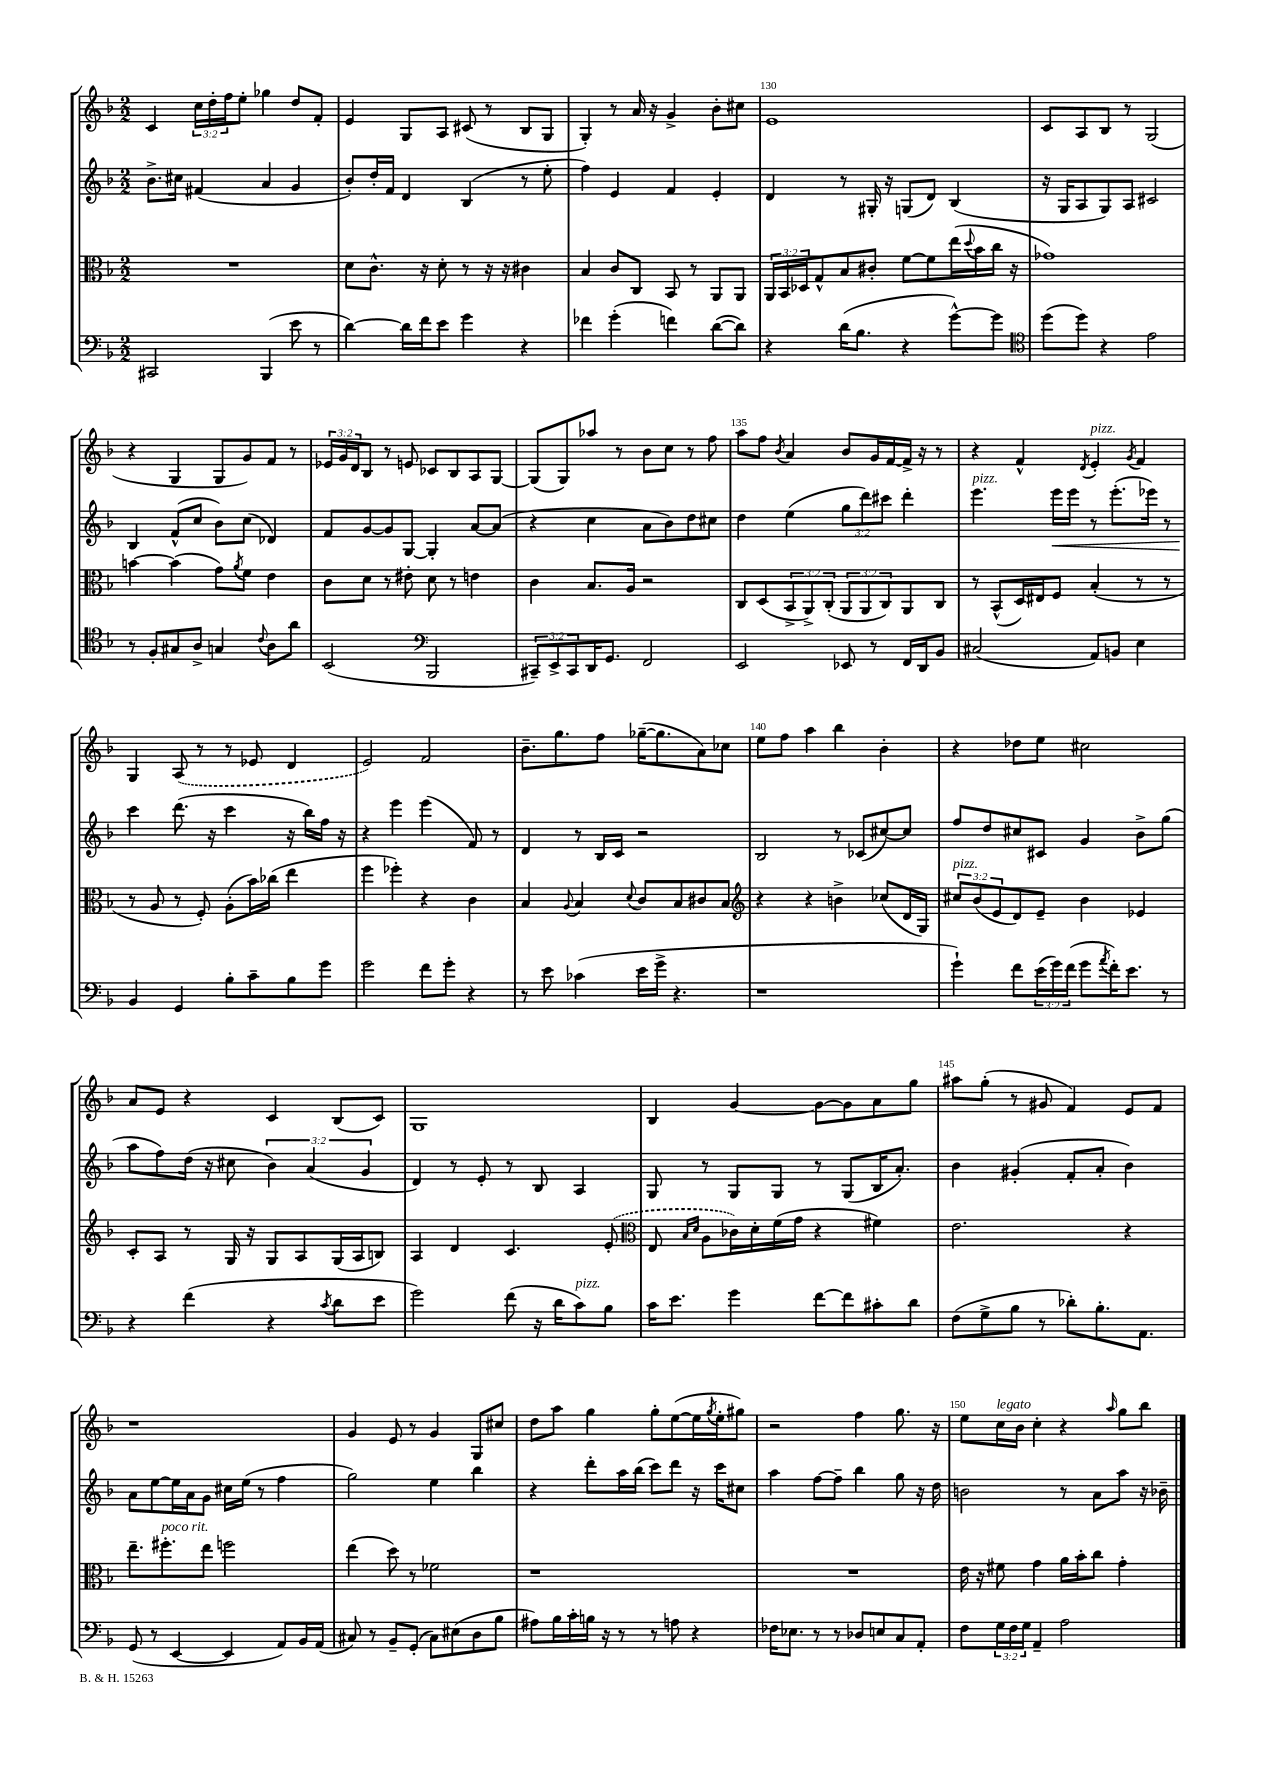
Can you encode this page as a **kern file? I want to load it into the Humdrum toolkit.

**kern	**kern	**kern	**kern
*staff4	*staff3	*staff2	*staff1
*clefF4	*clefC3	*clefG2	*clefG2
*k[b-]	*k[b-]	*k[b-]	*k[b-]
*M2/2	*M2/2	*M2/2	*M2/2
2CC#/	1r	8.b-^\L	4c/
.	.	16cc#\Jk	.
.	.	(4f#/	24cc\LL
.	.	.	24dd'\
.	.	.	24ff\J
.	.	.	8ee'\J
(4BBB-/	.	4a/	4gg-\
8e\	.	4g/	8dd/L
8r	.	.	8f'/J
=	=	=	=
[4d\)	8d\L	8b-'/L)	4e/
.	8.c^^\J	16dd'/L	.
.	.	16f/JJ	.
16d\]LL	.	4d/	8G/L
16f\J	16r	.	.
8e\J	8d'\	.	8A/J
4g\	8r	(4B-/	(8c#/
.	16r	.	8r
.	16r	.	.
4r	4c#\	8r	8B-/L
.	.	8ee'\	8G/J
=	=	=	=
4f-\	4B-/	4ff\)	4G'/)
(4g'\	8c/L	4e/	8r
.	8C/J	.	16a/
.	.	.	16r
4f\)	8BB-/	4f/	4g^/
.	8r	.	.
([8d\L	8AA/L	4e'/	8b-'\L
8d\]J)	8AA/J	.	8cc#\J
=	=	=	=
4r	24AA/LL	4d/	1e
.	24BB-/	.	.
.	24D-/J	.	.
.	8G^^/	.	.
(16d\LK	8B-/	8r	.
8.B-\J	.	.	.
.	8c#'/J	16G#'/	.
.	.	16r	.
4r	[8f\L	(8G/L	.
.	8f\]	8d/J)	.
[8g^^\L)	(16ee\L	(4B-/	.
.	8qqdd/	.	.
.	16b-\	.	.
8g\]J	16cc\JJ	.	.
.	16r	.	.
=	=	=	=
*clefC4	*	*	*
(8dd\L	1g-)	16r	8c/L
.	.	16G/LK	.
8dd\J)	.	8A/	8A/
4r	.	8G/)	8B-/J
.	.	8A/J	8r
2e\	.	2c#/	(2G/
=	=	=	=
8r	[4b\	4B-/	4r
8F'/L	.	.	.
8G#/	(4b\]	(8f^^/L	4G/
8A^/J	.	8cc/J	.
4G/	8g\L)	8b-\L)	8G/L
.	8qa/	.	.
.	8f\J	(8cc\J	8g/)
8qqc/	.	.	.
8A\L	4e\	4d-/)	8f/J
8a\J	.	.	8r
=	=	=	=
(2BB-/	8c\L	8f/L	24e-/LL
.	.	.	24g/
.	.	.	24d/J
.	8d\J	[8g/	8B-/J
.	8r	8g/]	8r
.	8e#'\	[8G/J	8e/
*clefF4	*	*	*
2BBB-/	8d\	4G'/]	8c-/L
.	8r	.	8B-/
.	4e\	[8a/L	8A/
.	.	(8a/]J	[8G/J
=	=	=	=
12CC#~/L)	4c\	4r	(8G/]L
12EE^/	.	.	.
.	.	.	8G/)
12CC#/	.	.	.
16DD/K	8.B-/L	4cc\	8aa-/J
8.GG/J	.	.	.
.	.	.	8r
.	16A/Jk	.	.
2FF/	2r	8a\L	8b-\L
.	.	8b-\)	8cc\J
.	.	8dd\	8r
.	.	8cc#\J	8ff\
=	=	=	=
2EE/	8C/L	4dd\	8aa\L
.	(8D/	.	8ff\J
.	.	.	8qb-/
.	12BB-^/	(4ee\	4a/
.	12AA^/)	.	.
.	(12C'/J	.	.
8EE-/	12AA/L	12gg\L	8b-/L
.	12AA/	12ddd\)	.
8r	.	.	16g/L
.	12C/)	12ccc#\J	.
.	.	.	[16f/
16FF/LL	8AA/	4ddd'\	16f^/]JJ
16DD/J	.	.	16r
8BB-/J	8C/J	.	8r
=	=	=	=
(2C#/	8r	4.eee\	4r
.	(8BB-^^/L	.	.
.	16D/L)	.	4f^^/
.	16E#/J	.	.
.	8F/J	16eee\LL	.
.	.	16eee\JJ	.
.	.	.	8qd/
8AA/L)	(4B-'/	8r	4e'/
8BB/J	.	(8.eee'\L	.
.	.	.	8qg/
4E\	8r	.	4f/
.	.	16eee-\Jk)	.
.	8r	8r	.
=	=	=	=
4BB-/	8r	4ccc\	4G/
.	8A/	.	.
4GG/	8r	(8.ddd\	(8A/
.	8F'/)	.	8r
.	.	16r	.
8B-'\L	(8A'\L	4ccc\	8r
8c~\	16b-\L)	.	8e-/
.	(16cc-\JJ	.	.
8B-\	4ee\	16r	4d/
.	.	16bb-\LL)	.
8g\J	.	16ff\JJ	.
.	.	16r	.
=	=	=	=
2g\	4ff\	4r	2e/)
.	4ff-'\)	4eee\	.
8f\L	4r	(4eee\	2f/
8g'\J	.	.	.
4r	4c\	8f/)	.
.	.	8r	.
=	=	=	=
8r	4B-/	4d/	8.b-~\L
8e\	.	.	.
.	.	.	8.gg\
.	8qqA/	.	.
(4c-\	4B-/	8r	.
.	.	16B-/LL	8ff\J
.	.	16c/JJ	.
.	8qqd/	.	.
16e\LL	8c/L	2r	([16gg-~\LK
16g^\JJ	.	.	8.gg-\]
4.r	8B-/	.	.
.	8c#/	.	8a\)
.	8B-/J	.	8cc-\J
=	=	=	=
*	*clefG2	*	*
1r	4r	2B-/	8ee\L
.	.	.	8ff\J
.	4r	.	4aa\
.	4b^\	8r	4bb-\
.	.	(8c-/L	.
.	(8cc-/L	[8cc#/)	4b-'\
.	16d/L	8cc#/]J	.
.	16G/JJ)	.	.
=	=	=	=
4g`\)	12cc#/L	8ff/L	4r
.	(12b-/	.	.
.	.	8dd/	.
.	12e/	.	.
8f\L	8d/)	8cc#/	8dd-\L
(24e\L	8e~/J	8c#/J	8ee\J
24g\)	.	.	.
(24f\JJ	.	.	.
8g\L	4b-\	4g/	2cc#\
8qa/	.	.	.
16f'\K)	.	.	.
8.e\J	.	.	.
.	4e-/	8b-^\L	.
8r	.	(8gg\J	.
=	=	=	=
4r	8c'/L	8aa\L	8a/L
.	8A/J	8ff\)	8e/J
(4f\	8r	(16dd\Jk	4r
.	.	16r	.
.	16G/	8cc#\	.
.	16r	.	.
4r	8G/L	6b-\)	4c/
.	8A/	.	.
.	.	(6a/	.
8qc/	.	.	.
8d\L	(16G/L	.	(8B-/L
.	16A/J	.	.
.	.	6g/	.
8e\J	8B/J)	.	8c/J)
=	=	=	=
2g\)	4A/	4d/)	1G
.	4d/	8r	.
.	.	8e'/	.
(8f\	4.c/	8r	.
16r	.	8B-/	.
16d\LK	.	.	.
8c\)	.	4A/	.
8B-\J	(8e'/	.	.
=	=	=	=
*	*clefC3	*	*
16c\LK	8E/	8G/	4B-/
8.e\J	.	.	.
.	16qqB-/LL	.	.
.	16qqd/JJ	.	.
.	8A\L	8r	.
4g\	16c-\L)	8G/L	[4g/
.	16d'\	.	.
.	(16f\	8G/J	.
.	16g\JJ	.	.
[8f\L	4r	8r	8g\_L
8f\]	.	(8G/L	8g\]
8c#'\	4f#\)	16B-/K	8a\
.	.	8.a'/J)	.
8d\J	.	.	8gg\J
=	=	=	=
(8F\L	2.e\	4b-\	8aa#\L
8G^\	.	.	(8gg'\J
8B-\J	.	(4g#'/	8r
8r	.	.	8g#/
8d-'\L)	.	8f'/L	4f/)
8.B-'\	.	8a'/J	.
.	4r	4b-\)	8e/L
8.AA\J	.	.	.
.	.	.	8f/J
=	=	=	=
(8GG/	8.ee~\L	8a\L	1r
8r	.	[8ee\	.
.	8.ff#'\	.	.
[4EE/	.	16ee\]L	.
.	.	16a\J	.
.	8ee\J	8g\J	.
4EE/]	2ff\	16cc#\LL	.
.	.	(16ee\JJ	.
.	.	8r	.
8AA/L)	.	4ff\	.
16BB-/L	.	.	.
(16AA/JJ	.	.	.
=	=	=	=
8C#/)	(4ee\	2gg\)	4g/
8r	.	.	.
8BB-~/L	8dd\)	.	8e/
(8GG'/J	8r	.	8r
8C#\L)	2f-\	4ee\	4g/
(8E#\	.	.	.
8D\	.	4bb-\	8G/L
8B-\J	.	.	8cc#/J
=	=	=	=
8A#\L)	1r	4r	8dd\L
16B-\L	.	.	8aa\J
16c'\	.	.	.
16B\JJ	.	8ddd'\L	4gg\
16r	.	.	.
8r	.	16aa\L	.
.	.	(16bb-\JJ	.
8r	.	8ccc\L)	8gg'\L
8A\	.	8ddd\J	([8ee\
4r	.	16r	16ee\]L
.	.	.	8qgg/
.	.	16ccc\LK	16ee'\J
.	.	8cc#\J	8gg#\J)
=	=	=	=
16F-\LK	1r	4aa\	2r
8.E-\J	.	.	.
8r	.	[8ff\L	.
8r	.	8ff~\]J	.
8D-/L	.	4bb-\	4ff\
8E/	.	.	.
8C/	.	8gg\	8.gg\
8AA'/J	.	16r	.
.	.	16dd\	16r
=	=	=	=
8F\L	16e\	2b\	8ee\L
.	16r	.	.
24G\L	8f#\	.	16cc\L
24F\	.	.	.
.	.	.	16b-\JJ
24G\JJ	.	.	.
4AA~/	4g\	.	4cc'\
2A\	16a\LL	8r	4r
.	16b-'\J	.	.
.	8cc\J	8a\L	.
.	.	.	16qqaa/
.	4g'\	8aa\J	8gg\L
.	.	16r	8bb-\J
.	.	16b-~\	.
==	==	==	==
*-	*-	*-	*-
